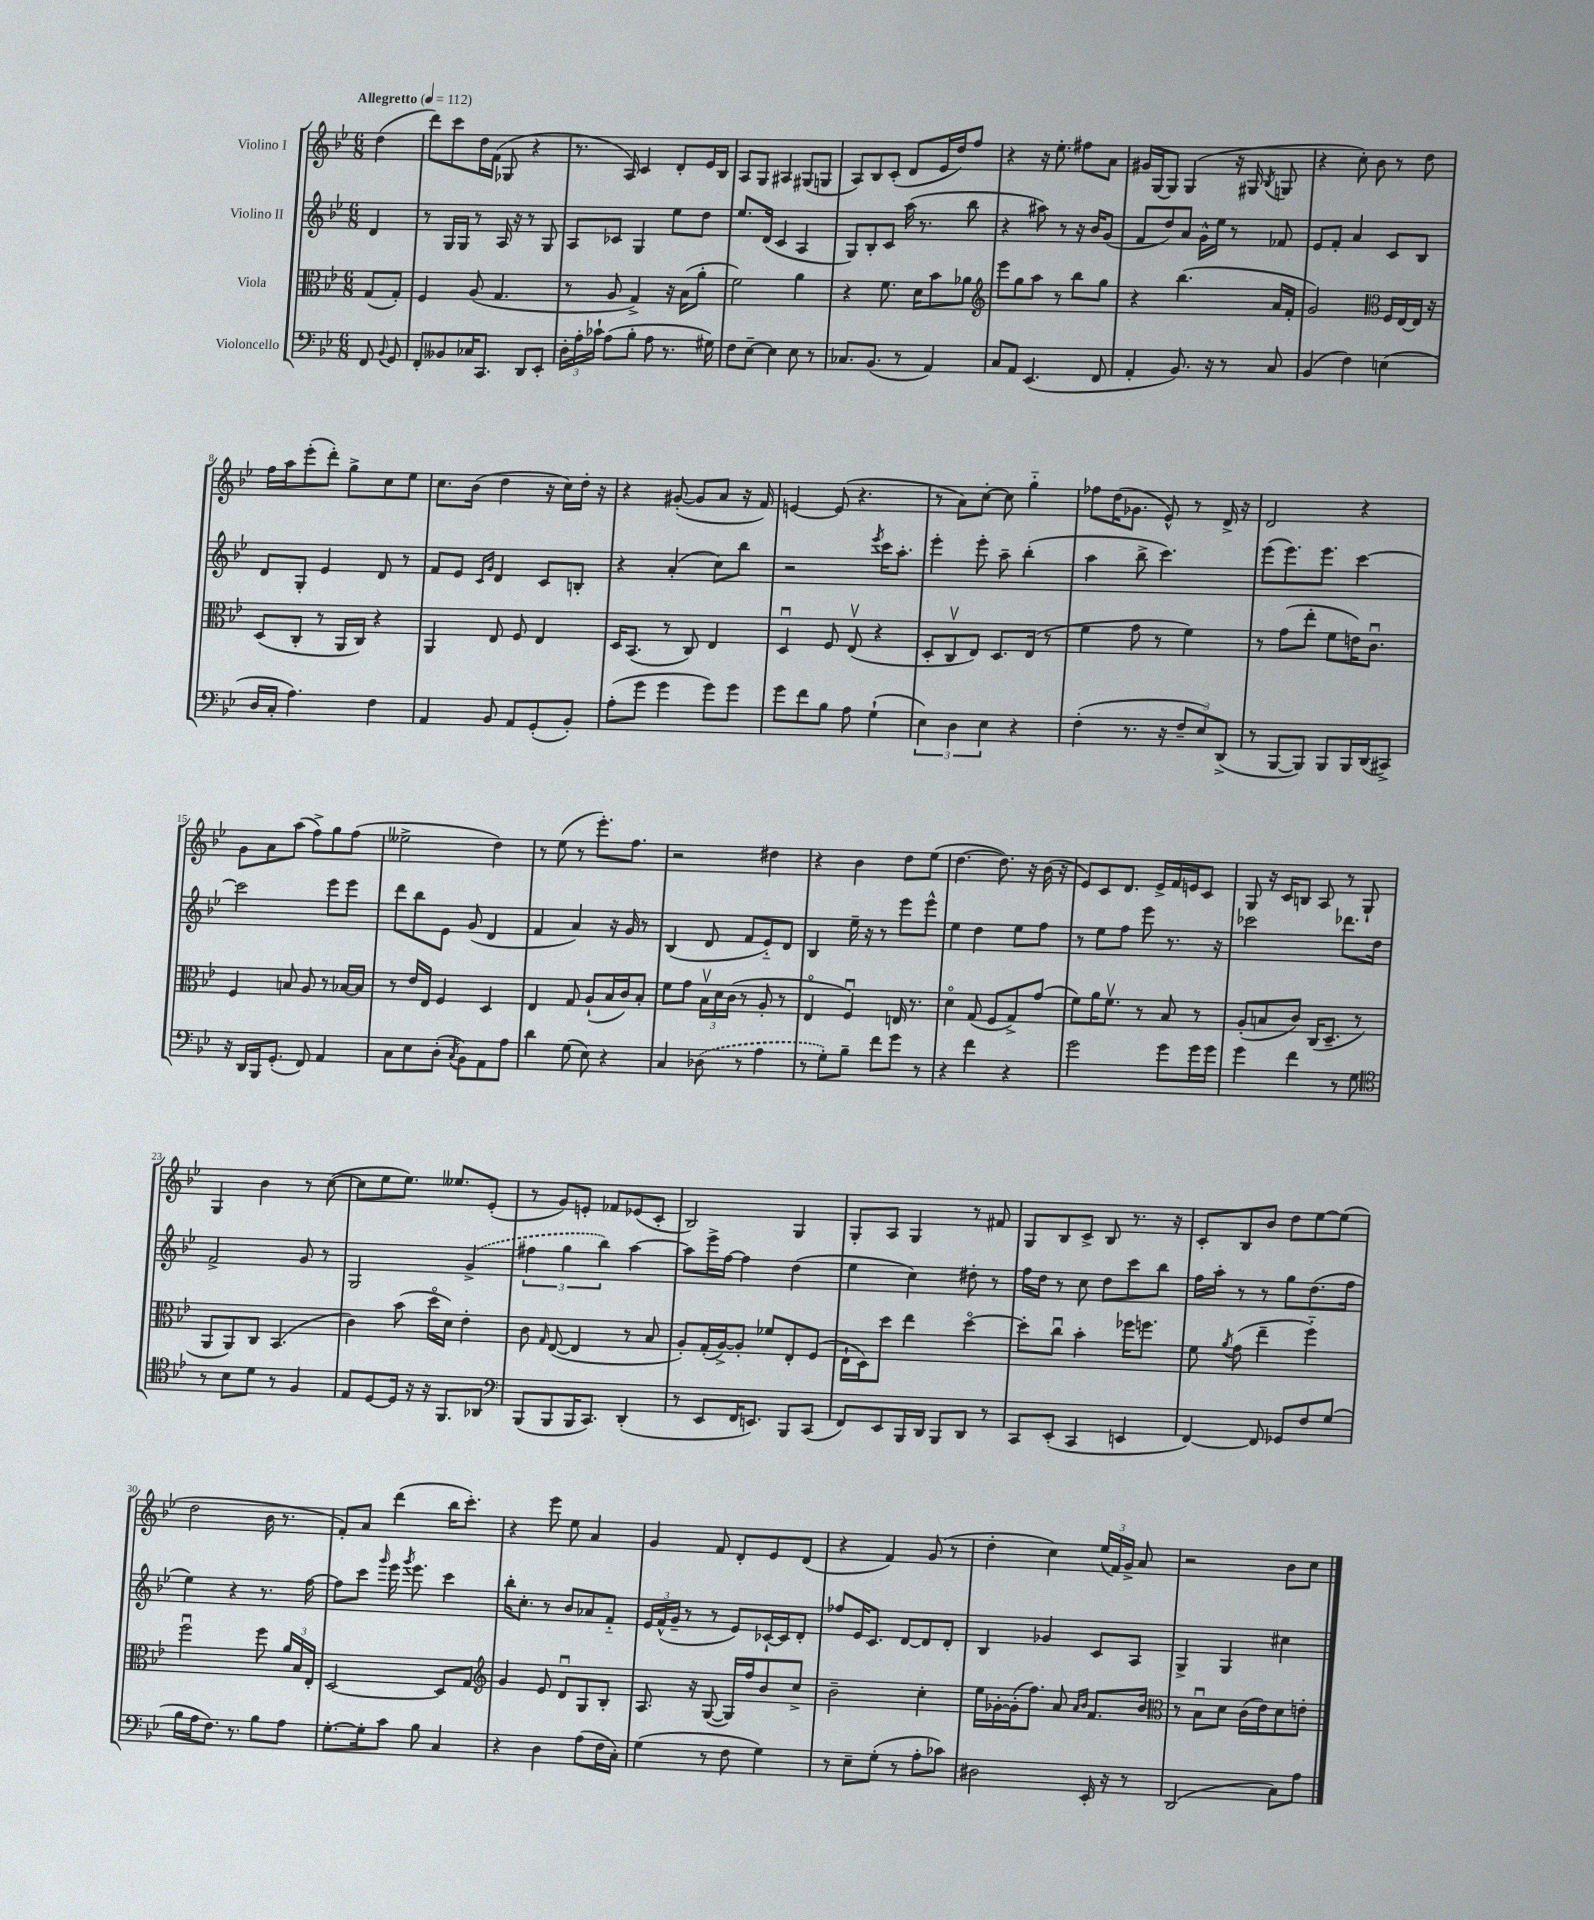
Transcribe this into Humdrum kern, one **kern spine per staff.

**kern	**kern	**kern	**kern
*part4	*part3	*part2	*part1
*staff4	*staff3	*staff2	*staff1
*I"Violoncello	*I"Viola	*I"Violino II	*I"Violino I
*clefF4	*clefC3	*clefG2	*clefG2
*k[b-e-]	*k[b-e-]	*k[b-e-]	*k[b-e-]
*M6/8	*M6/8	*M6/8	*M6/8
*MM112	*MM112	*MM112	*MM112
=	=	=	=
!	!	!	!LO:TX:a:B:t=Allegretto
8FF/	(8G/L	4d/	(4dd\
8qqBB-/	.	.	.
8GG/	8G'/J)	.	.
=1	=1	=1	=1
8FF'/L	4F/	8r	8ddd\L)
8BB--X/	.	16G/LL	8ccc\
.	.	16G/JJ	.
16C-X/K	(8A/	8r	16dd\L
8.CC/J	.	.	(16f\JJ
.	4.G/	16A/	8G-X/
.	.	16r	.
8DD/L	.	8r	4r
8EE-'/J	.	8G/	.
=2	=2	=2	=2
24D'\LL	8r	8A/L	8.r
24A'\	.	.	.
24c-X`\JJ	.	.	.
(8A\L	8A/	8c-X/J	.
.	.	.	16A/)
8B-'\J	4G^/)	4G/	4c/
8A\	.	.	.
8.r	16r	8ee-\L	8d'/L
.	(16B-\KL	.	.
.	8a'\J	8dd\J	16e-/L
16G#X\)	.	.	16B-/JJ
=3	=3	=3	=3
8F\L	2f\)	8.ee-/L	8A/L
[8E-~\J	.	.	8G/J
.	.	(16d/Jk	.
4E-\]	.	4c/	4A#X/
8E-\	4a\	4A/	(8G#X/L
8r	.	.	8Gn/J
=4	=4	=4	=4
8.C-X/L	4r	8G/L)	8A/L)
.	.	8B-'/	8B-/
(8.BB-/J	.	.	.
.	8.f\	8c/J	(8c'/J
8r	.	(16aa\	8d/L
.	16d\KL	8.r	.
4AA/)	8b-\	.	16e-/L
.	.	.	16dd/J)
.	8a-X\J	8bb-\	8ff/J
=5	=5	=5	=5
*	*clefG2	*	*
8C/L	8eee-\L	4r	4r
8AA/J	8gg\	.	.
(4.EE-/	8aa\J	8aa#X\)	16r
.	.	.	8.ee-'\
.	8r	8r	.
.	8bb-\L	16r	8ff#X\L
.	.	16b-/KL	.
8FF/	8gg\J	(8g/J	8a\J
=6	=6	=6	=6
4AA'/	4r	8f/L	16g#X/LL
.	.	.	[16G/J
.	.	8dd/)	8G/J]
8.BB-/)	(4.bb-\	8a/J	(4G/
.	.	16g^^\LL	.
16r	.	16ee-\JJ	.
8r	.	8r	16r
.	.	.	16G#X/
.	.	.	8qB-/
8C/	16a/LL	8f-X/	8Gn/
.	16f'/JJ	.	.
=7	=7	=7	=7
(4BB-/	2g/)	8e-/L	4r
.	.	8f'/J	.
4F\)	.	4a/	8cc'\)
.	.	.	8b-\
*	*clefC3	*	*
(4En\	16F/LL	8c/L	8r
.	[16E-/	.	.
.	16E-/JJ]	8B-/J	8dd\
.	16r	.	.
!!LO:LB:g=z
=8	=8	=8	=8
16D/LL	(8D/L	8d/L	16ff\LL
16C'/JJ	.	.	16aa\J
4.A\)	8C'/J	8G'/J	(8eee-'\
.	8r	4e-/	8ddd'\J)
.	16AA/LL	.	8gg^\L
.	16C/JJ)	.	.
4F\	4r	8d/	8cc\
.	.	8r	8ee-\J
=9	=9	=9	=9
4AA/	4AA/	8f/L	8.cc\L
.	.	8e-/J	.
.	.	.	(16b-\Jk
.	.	16qqc/LL	.
.	.	16qqg/JJ	.
8BB-/	8E-/	4d/	4dd\
8AA/L	8F/	.	.
(8GG'/	4E-/	8c/L	16r
.	.	.	16cc\LL)
8BB-'/J)	.	8Bn'/J	16dd'\JJ
.	.	.	16r
=10	=10	=10	=10
(8A'\L	16D/KL	4r	4r
.	(8.BB-/J	.	.
8g\J	.	.	.
4g\	8r	(4a'/	([8g#X'/
.	8C/)	.	8g#/L]
8g\L)	4E-/	8cc\L)	8a/J
8g\J	.	8bb-\J	16r
.	.	.	16f/)
=11	=11	=11	=11
8g\L	4Du/	2r	[4en/
8f\	.	.	.
8B-\J	8F/	.	(8e/]
8A\	(8E-v/	.	4.r
.	.	8qeee-/	.
(4G`\	4r	16ccc\KL	.
.	.	8.aa'\J	.
=12	=12	=12	=12
6E-\)	8D'/L	4eee-'\	8r
.	8Cv/	.	8a\L)
6D\	.	.	.
.	8E-/J)	8eee-'\	[8cc'\J
6E-\	.	.	.
.	8.D/L	8aa~\	8cc\]
4r	.	(4bb-'\	4gg\
.	(16E-/Jk	.	.
.	8r	.	.
=13	=13	=13	=13
(4F'\	4f\	4aa\	8ff-X\L
.	.	.	(16dd\K
.	.	.	8.g-X\J
8.r	8g\	8bb-^\	.
.	8r	4.ccc\)	8e-^^/)
16r	.	.	.
12F~/L	4f\)	.	8r
12E-/)	.	.	.
.	.	.	16d^/
(12DD^/J	.	.	.
.	.	.	16r
=14	=14	=14	=14
8r	8r	(8eee-\L	2d/
[8BBB-/L	(8g\L	8.eee-\)	.
8BBB-/J])	8ee-'\J	.	.
.	.	8.eee-\J	.
8BBB-/L	8f\L	.	.
16BBB-/L	16en\K)	[4ccc\	4r
(16DD/J	8.cu\J	.	.
8CC#X^/J)	.	.	.
!!LO:LB:g=z
=15	=15	=15	=15
16r	4F/	2ccc\]	8g\L
16DD/LL	.	.	.
16BBB-/J	.	.	8a\
(8.GG'/J	.	.	.
.	8Bn/	.	(8aa\J
8FF/)	8A/	.	8ff^\L)
4AA/	8r	8eee-\L	8gg\
.	[16B-X/LL	8eee-\J	(8ff\J
.	16B-/JJ]	.	.
=16	=16	=16	=16
8C\L	8r	8ddd\L	2ee--X^\
8E-\	16e-/LL	8bb-\	.
.	16E-/JJ	.	.
(8D'\J	4F/	8e-\J	.
8qC/	.	.	.
8BB-\L)	.	(8g/	.
8AA\	4D/	4d/	4dd\)
8A\J	.	.	.
=17	=17	=17	=17
4d\	4E-/	4f/	8r
.	.	.	(8ee-\
(8G\	8G/	4a/)	8r
8E-\)	(8A`/L	.	8.eee-'\L)
4r	16B-/L	16r	.
.	16c/J)	16g/	8.ff\J
.	8B-'/J	8r	.
=18	=18	=18	=18
4C/	8f\L	(4B-/	2r
.	8g\J	.	.
(8D-X\	24B-v\LL	8d/	.
.	24d\	.	.
.	(24c\JJ	.	.
8r	8r	8f/L	.
4A\	8A'/	8e-/)	4dd#X\
.	8r	8d/J	.
=19	=19	=19	=19
8r	4E-/	4B-/	4r
8G'\L)	.	.	.
8B-~\J	4Fu/)	16ee-~\	4b-\
.	.	16r	.
8f\L	.	8r	.
8g\J	16En/	8eee-\L	8dd\L
.	8.r	.	.
8r	.	8eee-^^\J	(8ee-\J
=20	=20	=20	=20
4r	4d\	4ee-\	[4.dd\
4f\	(8G/	4dd\	.
.	8F/L	.	8.dd\])
4r	8G^/)	8ee-\L	.
.	.	.	16r
.	(8g/J	8ff\J	(16b-\
.	.	.	16r
=21	=21	=21	=21
2g\	8f\L)	8r	8e-/L)
.	16a\K	8ee-\L	8c/
.	8.fv\J	.	.
.	.	8ff\J	8.d/J
.	8r	8eee-\	.
.	.	.	16e-^/LL
8g\L	8B-/	8.r	16f/
.	.	.	16en/J
16g\L	8r	.	8c/J
16g\JJ	.	16r	.
=22	=22	=22	=22
4g\	(8A'/L	2ccc-X\	8G/
.	8Bn/	.	16r
.	.	.	16c/KL
4f\	8c/J)	.	8Bn/J
.	(16C/KL	.	8A/
.	8.D~/J	.	.
8r	.	8.ddd-X\L	8r
8G\	8r	.	8G`/
.	.	16dd\Jk	.
!!LO:LB:g=z
=23	=23	=23	=23
*clefC4	*	*	*
8r	8AA/L	2f^/	4G/
8B-\L	8AA/)	.	.
8d\J	8C/J	.	4b-\
8r	(4.BB-/	.	.
4F/	.	8g/	8r
.	.	8r	([8cc\
=24	=24	=24	=24
8E-/L	4c\)	2G/	8cc\L]
[8D/	.	.	8ee-\
16D/Jk]	(8b-\	.	8.ee-\J)
16r	.	.	.
16r	16dd\LL	.	.
8.FF/L	16d\JJ)	.	8.ee--X/L
.	4e-'\	(4g^/	.
8AA-X/J	.	.	(8e-'/J
=25	=25	=25	=25
*clefF4	*	*	*
(8BBB-/L	8c\	6ff#X\	8r
.	16qqG/	.	.
8BBB-/	([8E-/	.	8g/L)
.	.	6gg\	.
16BBB-/K	4E-/]	.	8en'/J
8.CC/J)	.	.	.
.	.	6bb-\)	.
.	.	.	8f-X/L
(4DD'/	8r	[4aa\	(8e-X/
.	8B-/	.	8c'/J
=26	=26	=26	=26
8r	8A'/L)	8aa\L]	2B-/)
8EE-/L	(16G'/L	16eee-^\L	.
.	[16A^/J)	[16ff\JJ	.
16FF/K	8A'/J]	4ff\]	.
8.EEn/J)	.	.	.
.	8f-X/L	.	.
8BBB-/L	8E-'/	(4dd\	4G/
(8CC/J	(8F/J	.	.
=27	=27	=27	=27
8FF/L)	16E-`\LL	4ee-\	8G'/L
.	16D\J)	.	.
8EE-/	8dd\J	.	8A/J
16BBB-/L	4ee-\	4cc\)	4G/
16DD/JJ	.	.	.
8BBB-/L	.	.	.
8DD/J	[4dd\	8dd#X'\	8r
8r	.	8r	8f#X/
=28	=28	=28	=28
8CC/L	8dd'\L]	16ff\LL	8G/L
.	.	16dd\JJ	.
(8EE-'/J	8ccu\J	8r	8B-/
4CC/	4b-'\	8cc\	8c^/J
.	.	8dd\L	8B-/
4EEn/	16ff-X\KL	8ccc\	8.r
.	8.ffn\J	.	.
.	.	8bb-\J	.
.	.	.	16r
=29	=29	=29	=29
[4FF/)	8f\	16ff\LL	8c'/L
.	.	16aa'\JJ	.
.	8qa/	.	.
.	(8g\	8r	8B-/
8FF/]	4ee-~\	8r	8b-/J
8GG-X/L	.	8gg\L	8dd\L
8F/	4ff\)	(8.dd\	[8ee-\
(8G/J	.	.	(8ee-\J]
.	.	16ff\Jk	.
!!LO:LB:g=z
=30	=30	=30	=30
16B-\LL	2ffu\	4ee-\)	2dd\
16A\J	.	.	.
8.F\J)	.	.	.
.	.	4r	.
8.r	.	.	.
8B-\L	8ff\	8.r	16b-\
.	.	.	8.r
8A\J	24a/LL	.	.
.	24B-/	.	.
.	.	[16ff\	.
.	24E-'/JJ	.	.
=31	=31	=31	=31
[8.G'\L	[2D/	8ff\L]	8f'/L)
.	.	8ccc\J	8a/J
16G'\k]	.	.	.
.	.	16qqggg/	.
8c\J	.	16eee-\	(4ddd\
.	.	8qggg/	.
.	.	8.eee-\	.
8B-\	.	.	.
4C/	8D/L]	4ccc\	16bb-\KL
.	.	.	8.ccc'\J)
.	8G/J	.	.
=32	=32	=32	=32
*	*clefG2	*	*
4r	4g/	16bb-'\KL	4r
.	.	8.cc'\J	.
4D\	8e-/	8r	8eee-\
.	8du/L	8b-/L	8ee-\
(8A\L	8G/	8a-X/	4a/
16F\L	8B-'/J	8f/J	.
16C'\JJ)	.	.	.
=33	=33	=33	=33
(4G\	8.A/	24e-/LL	4g/
.	.	(24f^^/	.
.	.	24g~/JJ	.
.	.	8r	.
.	16r	.	.
8r	([8G/	8r	8f/
8F\	16G/LL])	8e-/L)	8d'/L
.	16ff/J	.	.
4G\)	8b-/	[16c-X`/L	8e-/
.	.	16c-/J]	.
.	8cc^/J	8d'/J	(8d/J
=34	=34	=34	=34
8r	2b-~\	8ff-X/L	4r
8E-~\L	.	16e-/K	.
.	.	8.c/J	.
(8G'\J	.	.	4f/)
8r	.	[8d/L	.
8A'\L	4cc'\	8d/]	(8g/
8c-X\J)	.	8d'/J	8r
=35	=35	=35	=35
2D#X\	16ee-\LL	4B-/	4dd'\
.	[16g-X'\	.	.
.	(16g-'\J]	.	.
.	8.ff\J)	.	.
.	.	4g-X/	4cc\)
.	8a/	.	.
.	16qqa/LL	.	.
.	16qqb-/JJ	.	.
16EE-'/	8.f/L	8c/L	(24ee-/LL
.	.	.	24f/)
16r	.	.	.
.	.	.	24g^/JJ
8r	.	8A/J	8a/
.	16b-/Jk	.	.
=36	=36	=36	=36
*	*clefC3	*	*
(2DD/	8r	4G^/	2r
.	8B-u\L	.	.
.	8d\J	4G/	.
.	(16c\LL	.	.
.	16e-\J)	.	.
8C\L)	8d\	4cc#X\	8b-\L
8A\J	8en'\J	.	8cc\J
==	==	==	==
*-	*-	*-	*-
